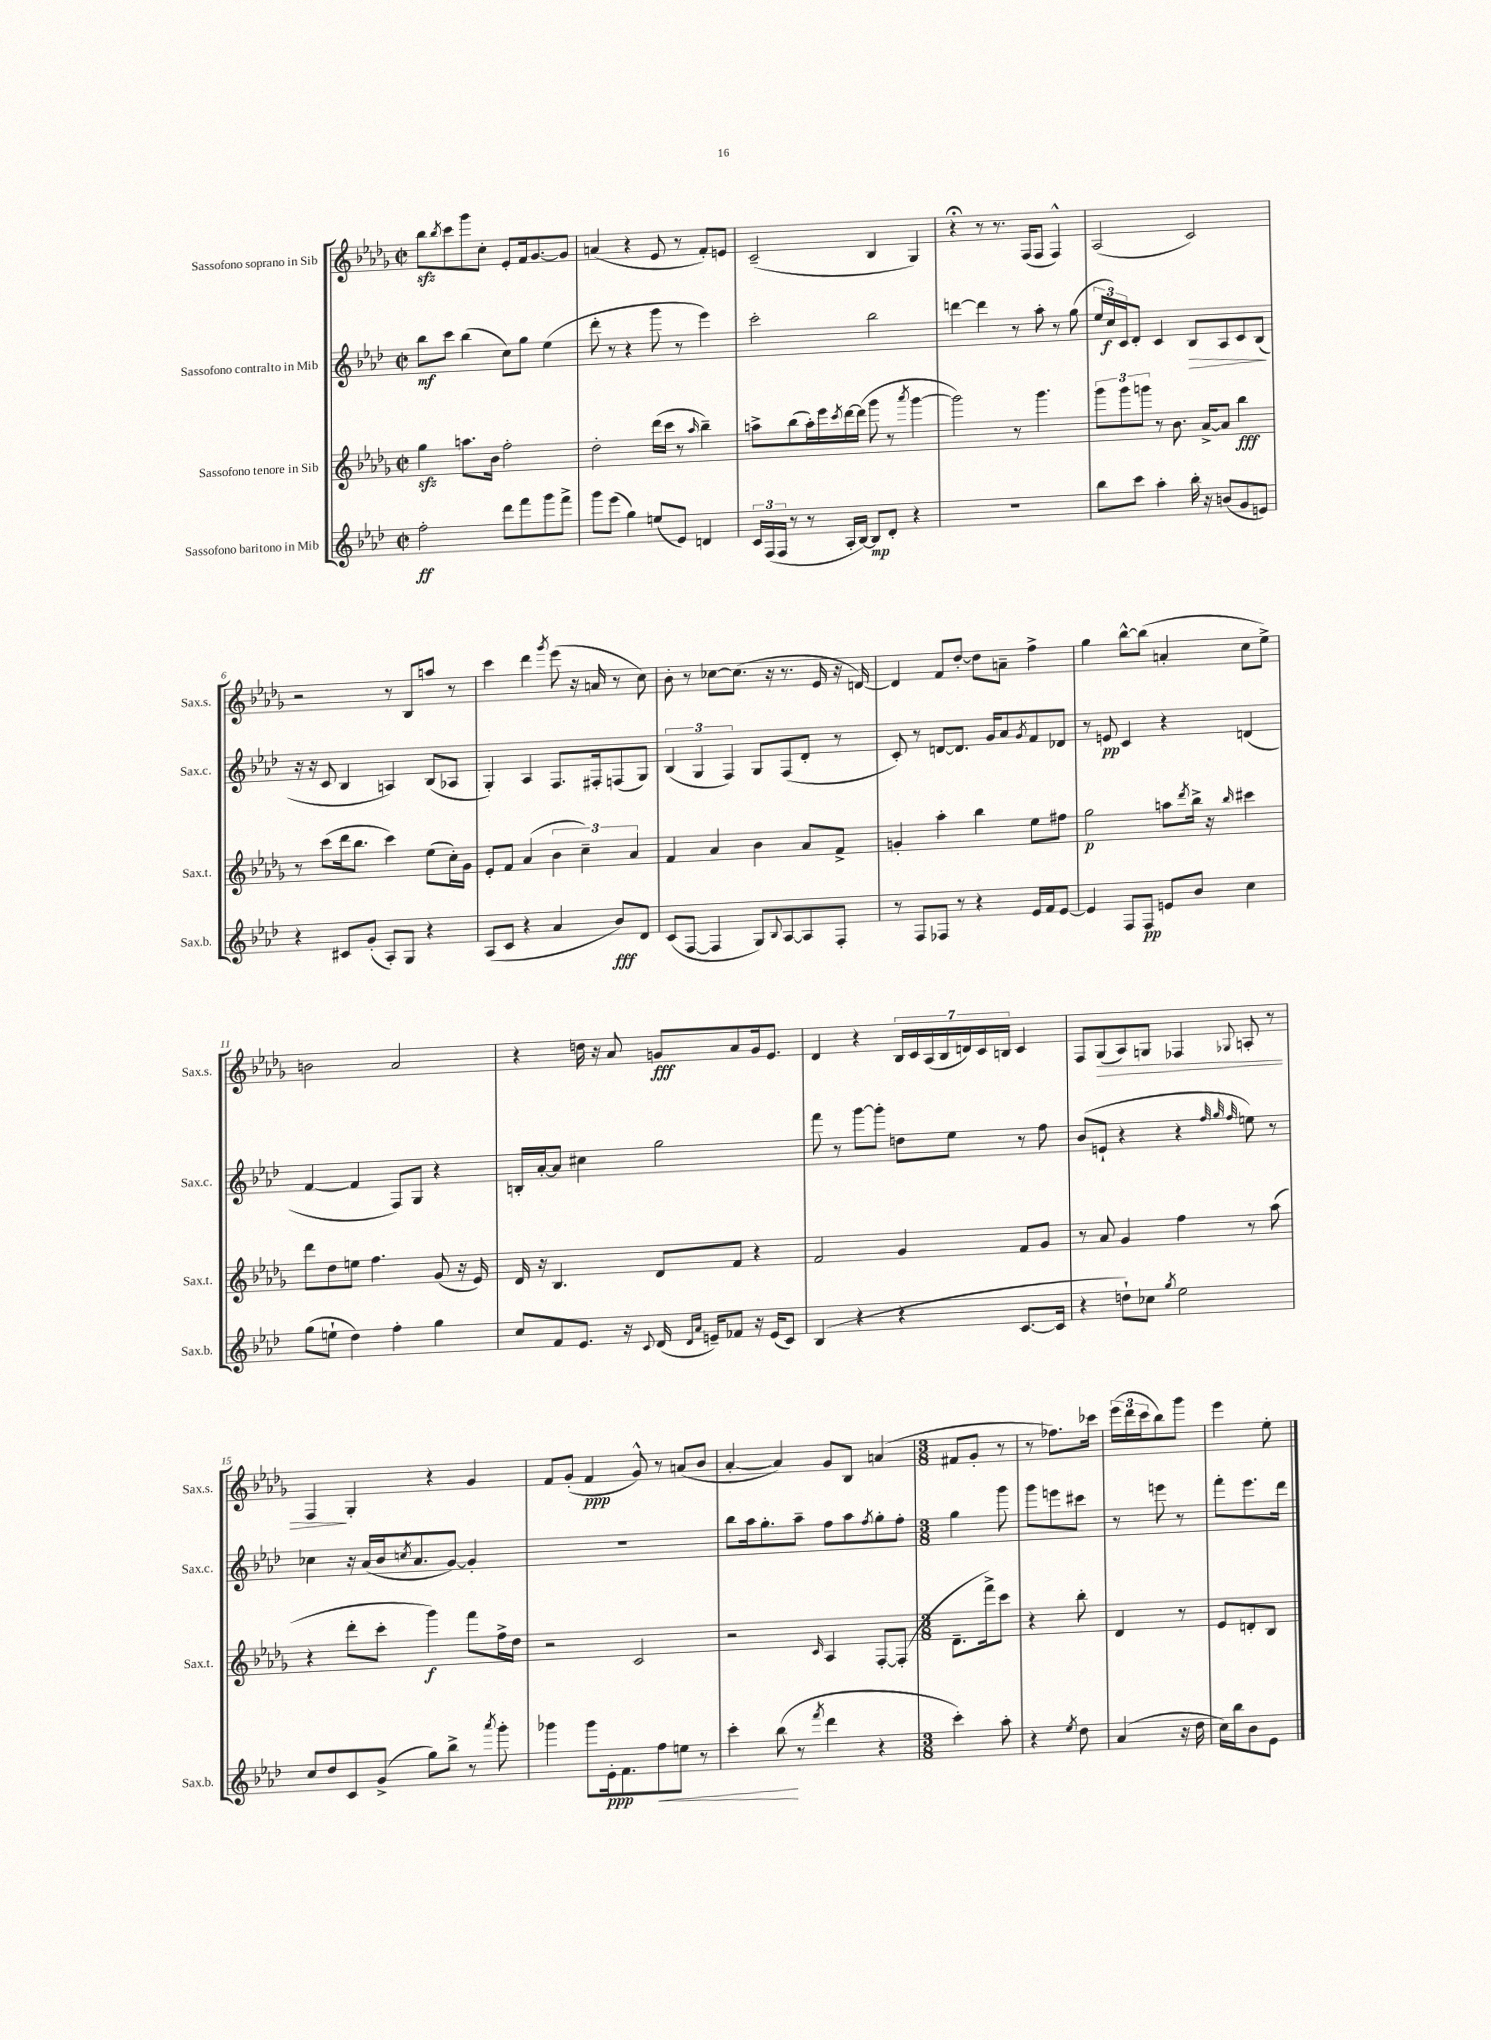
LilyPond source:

<<
\new StaffGroup <<
\new Staff = "s0" \with { instrumentName = "Sassofono soprano in Sib" shortInstrumentName = "Sax.s." } {
    \clef treble \key des \major \defaultTimeSignature \time 2/2
    bes''8\sfz \acciaccatura { bes''8 } c'''8 ges'''8 c''8-. ees'8-. f'16 ges'8.~ ges'8 |
    a'4( r4 ees'8 r8 f'8-.) e'8 |
    c'2--( bes4 ges4) |
    r4\fermata r8 r8. f16( f8 f4-^) |
    aes2( c'2) |
    r2 r8 bes8 a''8 r8 |
    c'''4 des'''4 \acciaccatura { ges'''8 } ees'''8( r16 a'16 r8 c''8) |
    bes'8-. r8 ces''8~ ces''8.( r16 r8. ees'16 r16 d'16~) |
    d'4 f'8 des''8~-. des''8 a'8-- f''4-> |
    ges''4 bes''8~-^ bes''8( a'4-. c''8 ees''8->) |
    b'2 aes'2 |
    r4 d''16 r16 aes'8 g'8\fff aes'8 g'16 ees'8. |
    des'4 r4 \tuplet 7/4 { bes16 c'16 aes16( bes16 d'16) c'16 b16 } c'4 |
    f8 ges8\>( aes8) g8 fes4 \appoggiatura { ges8 } a8-. r8 |
    f4\! ges4-. r4 ges'4 |
    f'8 ges'8-.( f'4\ppp ges'8-^) r8 a'8( bes'8 |
    aes'4~-. aes'4) ges'8 bes8 a'4( |
    \numericTimeSignature \time 3/8 fis'8 ges'8-. r8 |
    r8 fes''8.) ces'''16 |
    \tuplet 3/2 { ees'''16( des'''16 c'''16 } bes''8) ges'''8 |
    ees'''4 ees''8-. \bar "|." |
}
\new Staff = "s1" \with { instrumentName = "Sassofono contralto in Mib" shortInstrumentName = "Sax.c." } {
    \clef treble \key aes \major \defaultTimeSignature \time 2/2
    bes''8\mf c'''8 bes''4( c''8) g''8 ees''4( |
    des'''8-. r8 r4 g'''8 r8 ees'''4) |
    c'''2-. bes''2 |
    d'''4~ d'''4 r8 aes''8-. r8 g''8( |
    \tuplet 3/2 { ees''16 c''16\f) c'16 } des'8-. c'4 bes8\> aes8 c'8 bes8\!( |
    r16 r16 c'8 bes4 a4) bes8( aes8 |
    g4-.) aes4 f8. fis16-. f8( g8) |
    \tuplet 3/2 { bes4( g4 f4) } g8 f8( des'8-. r8 |
    c'8-.) r8 d'8~ d'8. g'16 aes'8 \acciaccatura { g'8 } f'8 des'8 |
    r8 e'8\pp c'4 r4 d'4( |
    f'4~ f'4 f8) g8 r4 |
    b16-. aes'16~-. aes'8 cis''4 g''2 |
    f'''8 r8 g'''8~ g'''8-. d''8 ees''8 r8 f''8 |
    bes'8( e'8-! r4 r4 \grace { f''32 g''32 f''32 } e''8) r8 |
    ces''4 r16 aes'16( bes'16 \acciaccatura { c''8 } aes'8. g'8~) g'4-. |
    R1 |
    bes''8 aes''16 g''8.-. aes''8-- f''8 aes''8 \acciaccatura { f''8 } g''8-. f''8-. |
    \numericTimeSignature \time 3/8 g''4 g'''8 |
    g'''8 e'''8 cis'''8 |
    r8 e'''8 r8 |
    f'''8-. ees'''8. des'''16 \bar "|." |
}
\new Staff = "s2" \with { instrumentName = "Sassofono tenore in Sib" shortInstrumentName = "Sax.t." } {
    \clef treble \key des \major \defaultTimeSignature \time 2/2
    ges''4\sfz a''8. bes'16 f''2-. |
    des''2-. des'''16( c'''16 r8 \grace { aes''16 } bes''4--) |
    a''8-> bes''8( a''16-.) ees'''16 \acciaccatura { c'''8 } des'''16~ des'''16( ges'''8 r8 \acciaccatura { aes'''8 } ges'''4~ |
    ges'''2) r8 ges'''4. |
    \tuplet 3/2 { ges'''8 ges'''8 g'''8 } r8 bes'8. aes'16~-> aes'8 bes''4\fff |
    r8 c'''8( des'''16 bes''8. c'''4) ees''8( c''16-.) ges'16 |
    ees'8-. f'8 aes'4( \tuplet 3/2 { bes'4 c''4--) aes'4 } |
    f'4 aes'4 bes'4 aes'8 f'8-> |
    g'4-. aes''4-. bes''4 ees''8 fis''8 |
    ges''2\p a''8 \acciaccatura { des'''8 } bes''16-> r16 \grace { bes''16 } cis'''4 |
    des'''8 des''8 e''8 f''4. ges'8( r16 ees'16) |
    des'16 r16 bes4. des'8 f'8 r4 |
    f'2 ges'4 f'8 ges'8 |
    r8 aes'8 ges'4 f''4 r8 aes''8( |
    r4 des'''8-. c'''8-. ges'''4\f) f'''8 f''16-> des''16 |
    r2 c'2 |
    r2 \grace { c'16 } aes4 f8~-. f8-.( |
    \numericTimeSignature \time 3/8 des'8.-- f'''16->) c'''8 |
    r4 bes''8-. |
    des'4 r8 |
    ees'8 d'8-. bes8 \bar "|." |
}
\new Staff = "s3" \with { instrumentName = "Sassofono baritono in Mib" shortInstrumentName = "Sax.b." } {
    \clef treble \key aes \major \defaultTimeSignature \time 2/2
    f''2-.\ff des'''8 f'''8 g'''8 f'''8-> |
    g'''8 ees'''8( g''4) e''8( ees'8) d'4 |
    \tuplet 3/2 { c'16 f16( f16 } r8 r8 aes16-. bes16~) bes8\mp des'8-. r4 |
    R1 |
    bes''8 c'''8 aes''4-. bes''16-. r16 b'8( g'8 e'8) |
    r4 cis'8 g'8-.( aes8-.) g8 r4 |
    aes8( c'8 r4 aes'4 bes'8\fff) des'8 |
    c'8( f8~ f4 g8) \appoggiatura { bes8 } aes8~ aes8 f8-. |
    r8 f8 fes8 r8 r4 ees'16 f'16 ees'8~ |
    ees'4 f8 f8\pp e'8 bes'8 c''4 |
    g''8( e''8-! des''4) f''4-. g''4 |
    c''8 f'8 ees'8. r16 \appoggiatura { c'8 } des'16( \grace { des'16 aes'16 } e'16--) fes'8 r16 e'16( c'8) |
    bes4( r4 r4 c'8.~ c'16 |
    r4 d''8-!) ces''8 \acciaccatura { g''8 } ees''2 |
    c''8 des''8 c'8 g'8->( g''8) bes''8-> r8 \acciaccatura { aes'''8 } g'''8-. |
    ges'''4 ges'''8 ees'16-.\ppp f'8. f''8\< e''8 r8 |
    c'''4-. bes''8\!( r8 \acciaccatura { f'''8 } des'''4 r4 |
    \numericTimeSignature \time 3/8 c'''4-.) aes''8-. |
    r4 \acciaccatura { ees''8 } des''8 |
    aes'4( r16 des''16 |
    c''16) bes''16 bes'8 ees'8 \bar "|." |
}
>>
>>
